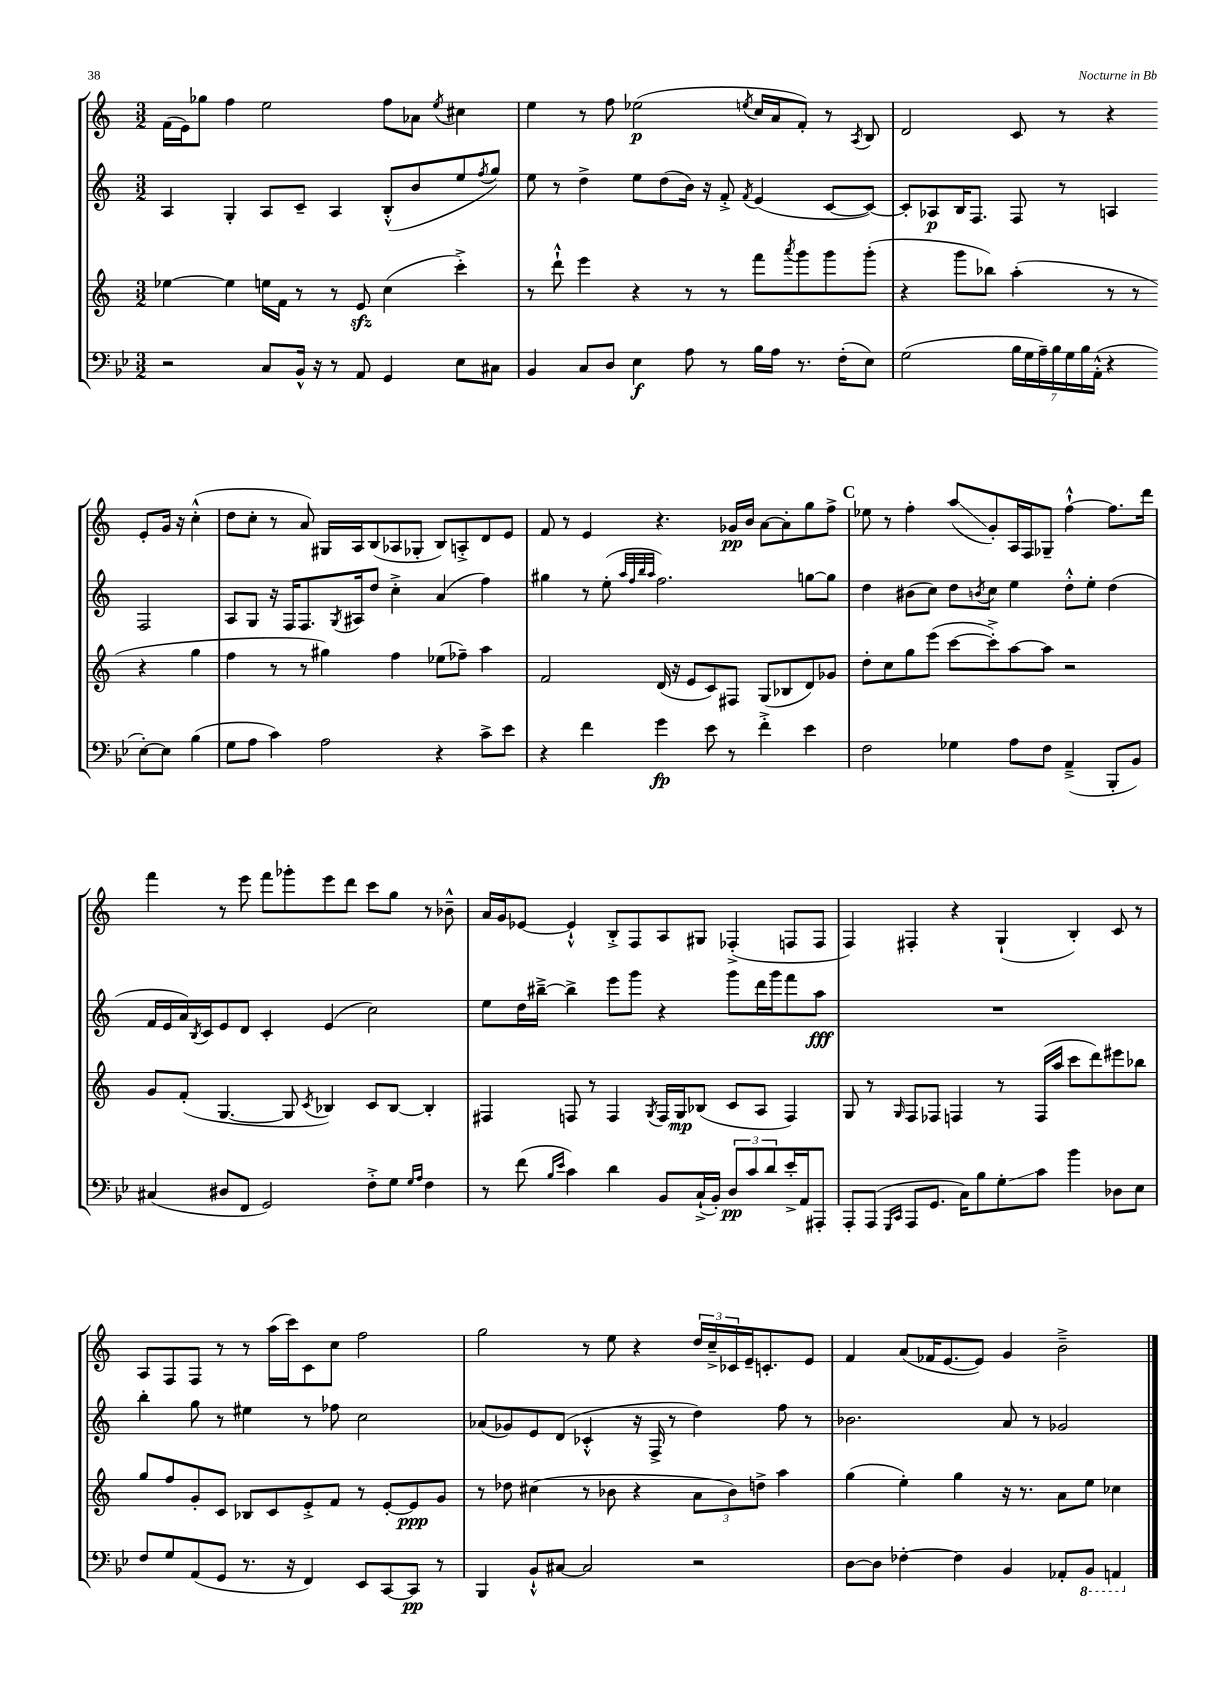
<<
\new StaffGroup <<
\new Staff = "s0" {
    \clef treble \key c \major \numericTimeSignature \time 3/2
    f'16( e'16) ges''8 f''4 e''2 f''8 aes'8 \acciaccatura { e''8 } cis''4 |
    e''4 r8 f''8 ees''2\p( \acciaccatura { e''8 } c''16 a'16 f'8-.) r8 \acciaccatura { a8 } b8 |
    d'2 c'8 r8 r4 e'8-. g'16 r16 c''4-.-^( |
    d''8 c''8-. r8 a'8) gis16 a16 b8( aes8 ges8-. b8) a8-.-> d'8 e'8 |
    f'8 r8 e'4 r4. ges'16\pp b'16 a'8~ a'8-. g''8 f''8-> |
    \mark \markup { \bold "C" } ees''8 r8 f''4-. a''8\glissando( g'8-.) a16 f16 ges8-- f''4~-!-^ f''8. d'''16 |
    f'''4 r8 e'''8 f'''8 ges'''8-. e'''8 d'''8 c'''8 g''8 r8 bes'8---^ |
    a'16 g'16 ees'8~ ees'4-!-^ b8-.-> f8 a8 gis8 fes4-.->( f8 f8 |
    f4) fis4-. r4 g4-!( b4-.) c'8 r8 |
    a8 f8 f8 r8 r8 a''16( c'''16) c'8 c''8 f''2 |
    g''2 r8 e''8 r4 \tuplet 3/2 { d''16 c''16---> ces'16 } e'16-- c'8.-. e'8 |
    f'4 a'8( fes'16 e'8.~ e'8) g'4 b'2---> \bar "|." |
}
\new Staff = "s1" {
    \clef treble \key c \major \numericTimeSignature \time 3/2
    a4 g4-. a8 c'8-- a4 b8-.-^( b'8 e''8 \acciaccatura { f''8 } g''8) |
    e''8 r8 d''4-> e''8 d''8( b'16) r16 f'8-.-> \acciaccatura { f'8 } e'4( c'8~ c'8~) |
    c'8-. aes8\p b16 f8. f8 r8 a4 f2 |
    a8 g8 r16 f16 f8. \acciaccatura { g8 } ais16 d''8 c''4-.-> a'4( f''4) |
    gis''4 r8 e''8-.( \grace { a''32 f''32 b''32 a''32 } f''2.) g''8~ g''8 |
    \mark \markup { \bold "C" } d''4 bis'8( c''8) d''8 \acciaccatura { b'8 } c''8 e''4 d''8-.-^ e''8-. d''4( |
    f'16 e'16 a'16) \acciaccatura { b8 } c'16 e'8 d'8 c'4-. e'4( c''2) |
    e''8 d''16 bis''16~---> bis''4-> e'''8 g'''8 r4 g'''8 d'''16 g'''16 f'''8 a''8\fff |
    R1. |
    b''4-. g''8 r8 eis''4 r8 fes''8 c''2 |
    aes'8( ges'8) e'8 d'8( ces'4-.-^ r16 f16-> r8 d''4) f''8 r8 |
    bes'2. a'8 r8 ges'2 \bar "|." |
}
\new Staff = "s2" {
    \clef treble \key c \major \numericTimeSignature \time 3/2
    ees''4~ ees''4 e''16 f'16 r8 r8 e'8\sfz c''4( c'''4-.->) |
    r8 d'''8-!-^ e'''4 r4 r8 r8 f'''8 \acciaccatura { a'''8 } g'''8 g'''8 g'''8-.( |
    r4 g'''8 bes''8) a''4-.( r8 r8 r4 g''4 |
    f''4 r8 r8 gis''4) f''4 ees''8( fes''8--) a''4 |
    f'2 d'16( r16 e'8 c'8) fis8 g8( bes8 d'8) ges'8 |
    \mark \markup { \bold "C" } d''8-. c''8 g''8 e'''8( c'''8~ c'''8-.->) a''8~ a''8 r2 |
    g'8 f'8-.( g4.~ g8 \acciaccatura { c'8 } bes4) c'8 bes8~ bes4-. |
    fis4 f8 r8 f4 \acciaccatura { g8 } f16 g16\mp bes8( c'8 a8 f4) |
    g8 r8 \grace { g16 } f8 fes8 f4 r8 f16( a''16 c'''8 d'''8) eis'''8 bes''8 |
    g''8 f''8 g'8-. c'8 bes8 c'8 e'8-.-> f'8 r8 e'8~-. e'8\ppp g'8 |
    r8 des''8 cis''4( r8 bes'8 r4 \tuplet 3/2 { a'8 bes'8) d''8-> } a''4 |
    g''4( e''4-.) g''4 r16 r8. a'8 e''8 ces''4 \bar "|." |
}
\new Staff = "s3" {
    \clef bass \key bes \major \numericTimeSignature \time 3/2
    r2 c8 bes,16-^ r16 r8 a,8 g,4 ees8 cis8 |
    bes,4 c8 d8 ees4\f a8 r8 bes16 a16 r8. f16-.( ees8) |
    g2( \tuplet 7/4 { bes16 g16 a16--) bes16 g16 bes16 a,16-.-^( } r4 ees8~-.) ees8 bes4( |
    g8 a8 c'4) a2 r4 c'8-> ees'8 |
    r4 f'4 g'4\fp ees'8 r8 f'4-.-> ees'4 |
    \mark \markup { \bold "C" } f2 ges4 a8 f8 a,4--->( bes,,8-. bes,8) |
    cis4( dis8 f,8 g,2) f8-.-> g8 \grace { g16 a16 } f4 |
    r8 f'8( \grace { bes16 ees'16 } c'4) d'4 bes,8 c16-!->( bes,16-.) \tuplet 3/2 { d8\pp c'8 d'8 } ees'16-.-> a,16 ais,,8-. |
    a,,8-. a,,8( \grace { g,,16 c,16 } a,,8 g,8. c16) bes8 g8-.\glissando c'8 bes'4 des8 ees8 |
    f8 g8 a,8( g,8 r8. r16 f,4) ees,8 c,8~ c,8\pp r8 |
    bes,,4 bes,8-!-^ cis8~ cis2 r2 |
    d8~ d8 fes4~-. fes4 bes,4 aes,8-. \ottava #-1 bes,,8 a,,!4 \ottava #0 \bar "|." |
}
>>
>>
\layout { \context { \Score \remove "Bar_number_engraver" } }
